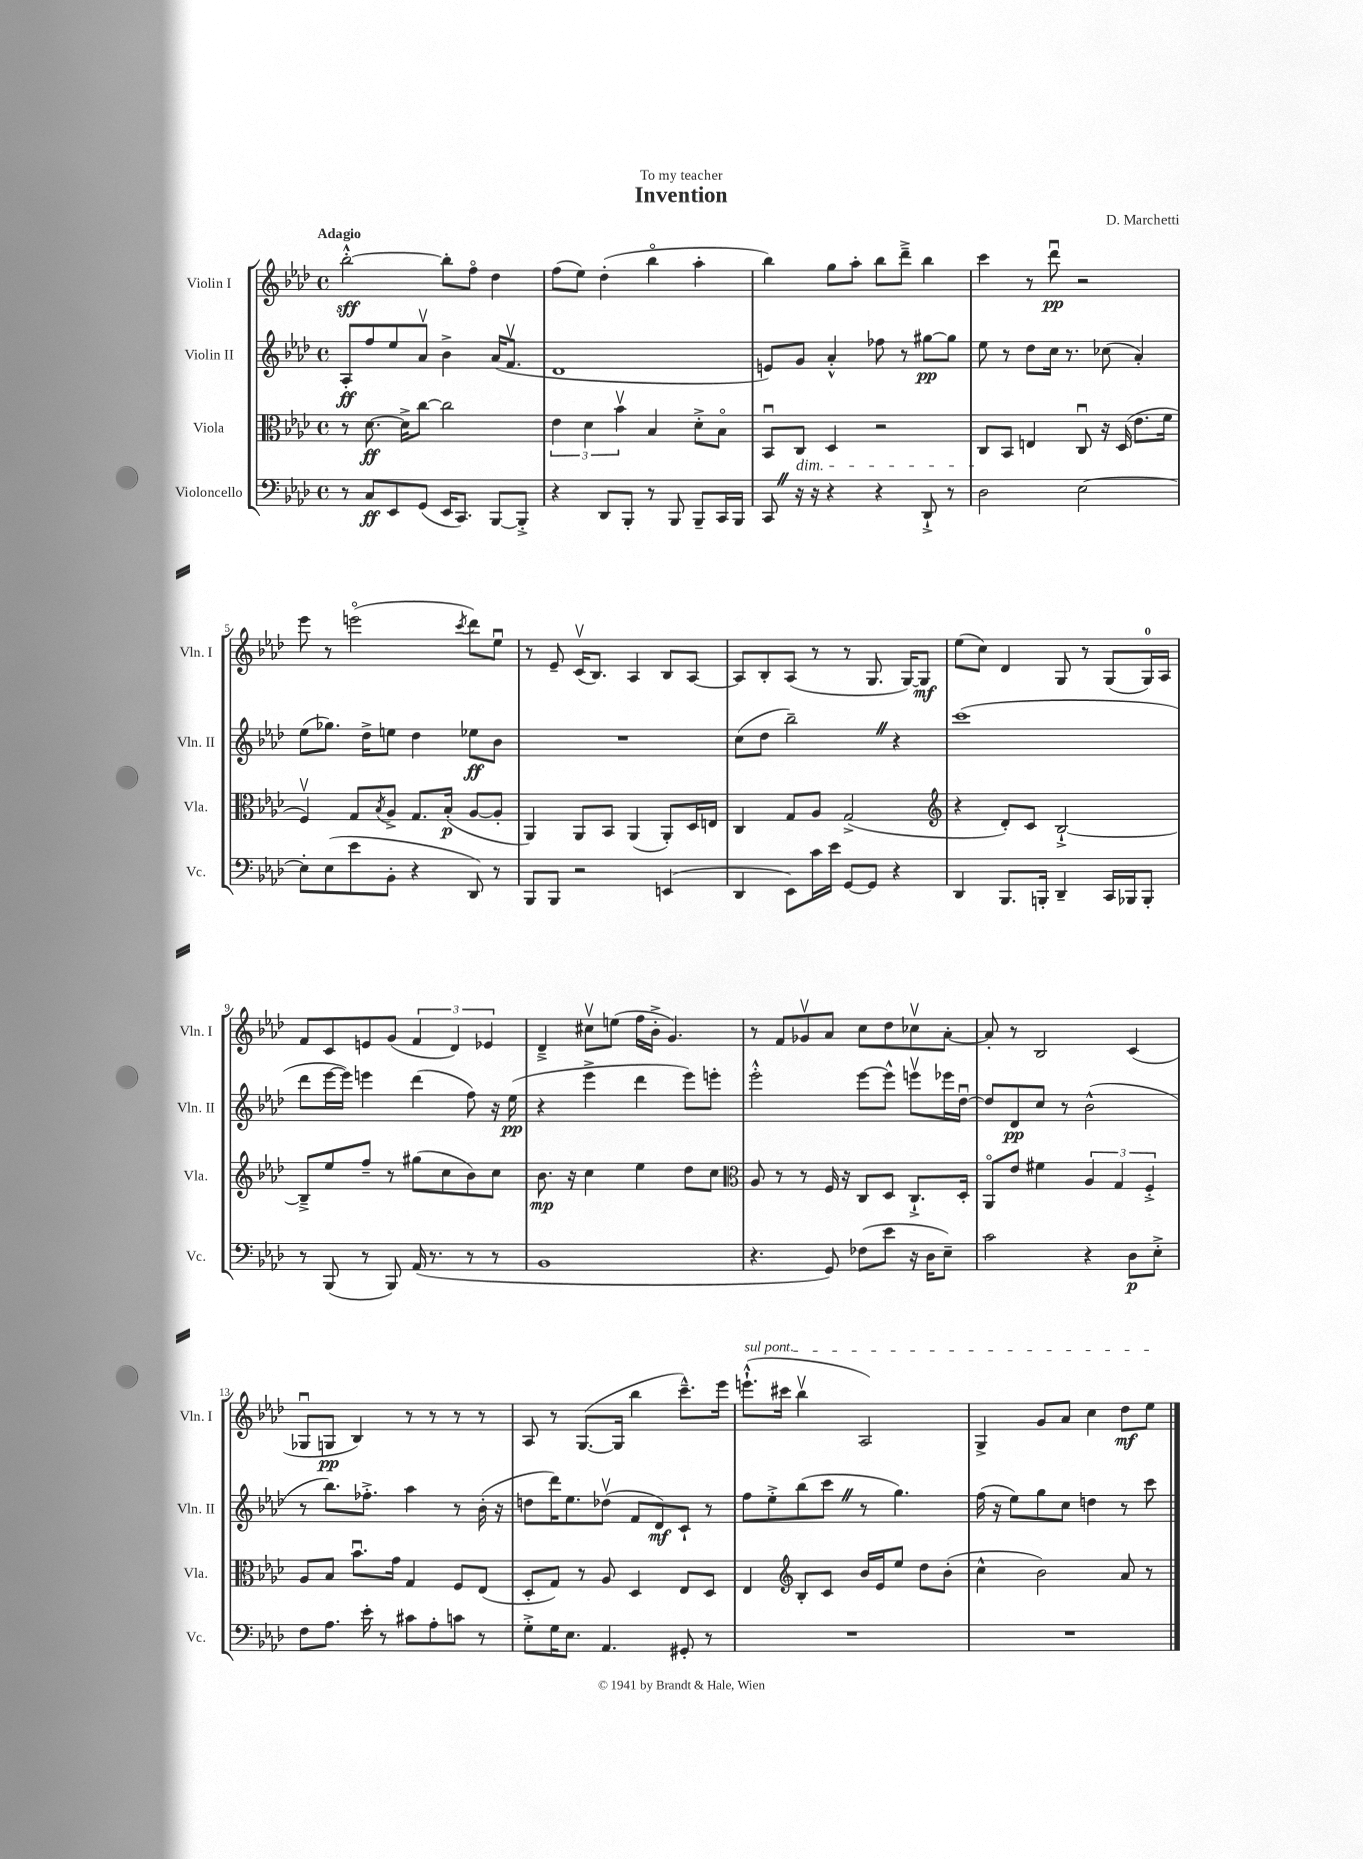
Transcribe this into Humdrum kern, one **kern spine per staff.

**kern	**kern	**kern	**kern
*staff4	*staff3	*staff2	*staff1
*clefF4	*clefC3	*clefG2	*clefG2
*k[b-e-a-d-]	*k[b-e-a-d-]	*k[b-e-a-d-]	*k[b-e-a-d-]
*M4/4	*M4/4	*M4/4	*M4/4
*met(c)	*met(c)	*met(c)	*met(c)
8r	8r	8A-'	[2bb-'^^
8C	[8.d-	8ff	.
8EE-	.	8ee-	.
.	16d-^]	.	.
(8GG	[8cc	8a-v	.
16EE-	2cc]	4b-^	8bb-']
8.CC)	.	.	.
.	.	.	8ffo
[8BBB-	.	(16a-	4dd-
.	.	8.fv	.
8BBB-'^]	.	.	.
=	=	=	=
4r	6e-	1d-	(8ff
.	.	.	8ee-)
.	6d-	.	.
8DD-	.	.	(4dd-'
.	6b-v	.	.
8BBB-'	.	.	.
8r	4B-	.	4bb-o
8BBB-	.	.	.
8BBB-~	8d-'^	.	4aa-'
16CC	8B-o	.	.
16BBB-	.	.	.
=	=	=	=
8CC	8BB-u	8e)	4bb-)
16r	8C	8g	.
16r	.	.	.
4r	4D-	4a-'^^	8gg
.	.	.	8aa-'
4r	2r	8ff-	8bb-
.	.	8r	8ddd-~^
8DD-`^	.	[8gg#	4bb-
8r	.	8gg#]	.
=	=	=	=
2D-	8C	8ee-	4ccc
.	8BB-	8r	.
.	4E	8dd-	8r
.	.	16cc	8ddd-u
.	.	8.r	.
[2E-	8Cu	.	2r
.	16r	(8cc-	.
.	(16D-	.	.
.	8.e-	4a-')	.
.	16f	.	.
=	=	=	=
8E-']	4Fv)	(8ee-	8eee-
(8E-	.	8.gg-)	8r
8e-	8G	.	(2eeeo
.	.	16dd-^	.
.	8qB-	.	.
8BB-'	8A-^	8ee	.
4r	8.G	4dd-	.
.	(16B-'	.	.
.	.	.	8qccc
8DD-)	[8A-	8ee-	8ddd-)
8r	8A-']	8b-	8ee-u
=	=	=	=
8BBB-	4AA-)	1r	8r
8BBB-	.	.	8e-~
2r	8AA-	.	(16cv
.	.	.	8.B-)
.	8BB-	.	.
.	(4AA-	.	4A-
(4EE	8AA-')	.	8B-
.	16D-	.	[8A-
.	16E	.	.
=	=	=	=
4DD-	4C	(8cc	8A-]
.	.	8dd-	8B-'
8EE-)	8G	2bb-~)	(8A-
16c	8A-	.	8r
16e-	.	.	.
[8GG	(2G^	.	8r
8GG]	.	.	8.G
4r	.	4r	.
.	.	.	[16G)
.	.	.	8G]
=	=	=	=
*	*clefG2	*	*
4DD-	4r	(1ccc	(8ee-
.	.	.	8cc)
8.BBB-	8d-')	.	4d-
.	8c	.	.
16BBB'	.	.	.
4DD-~	[2B-`^	.	8G
.	.	.	8r
16CC	.	.	(8G
16BBB-	.	.	.
8BBB-'	.	.	16G)
.	.	.	16A-
=	=	=	=
8r	8B-~^]	8ddd-	8f
(8BBB-	8ee-	[16eee-	8c
.	.	16eee-])	.
8r	8ff~	4eee	8e
8BBB-)	8r	.	(8g
(16AA-	(8gg#	(4ddd-	6f
8.r	.	.	.
.	8cc	.	.
.	.	.	6d-)
8r	8b-)	8ff)	.
.	.	.	6e-
8r	8cc	16r	.
.	.	(16ee-	.
=	=	=	=
1BB-	8.b-	4r	4d-~^
.	16r	.	.
.	4cc	4eee-^	8cc#v
.	.	.	(8ee
.	4ee-	4ddd-	16ff
.	.	.	16b-'^
.	.	.	4.g)
.	8dd-	8eee-)	.
.	8cc	8eee'	.
=	=	=	=
*	*clefC3	*	*
4.r	8A-	2eee-'^^	8r
.	8r	.	8f
.	8r	.	8g-v
8GG)	16F	.	8a-
.	16r	.	.
(8F-	8C	[8eee-	8cc
8e-	8D-	8eee-^^]	8dd-
16r	8.C`^	8eeev	8cc-v
16D-	.	.	.
8E-~)	.	16eee-	[8a-'
.	16D-'	[16dd-u	.
=	=	=	=
2c	8AA-o	8dd-]	8a-']
.	8e-	8d-	8r
.	4f#	8cc	2B-
.	.	8r	.
4r	6A-	(2b-^^	.
.	6G	.	.
8D-	.	.	(4c
.	6F'^	.	.
8E-'^	.	.	.
=	=	=	=
8F	8A-	8r	8G-u
8.A-	8B-	8.bb-)	8G
.	8.b-u	.	4B-)
16e-'	.	8.ff-'^	.
8r	.	.	.
.	16g	.	.
8c#	4G	4aa-	8r
8A-'	.	.	8r
8c	8F	8r	8r
8r	(8E-	(16b-'	8r
.	.	16r	.
=	=	=	=
8G'^	8D-'	8dd	8A-
16G	8G)	16ddd-)	8r
8.E-	.	8.ee-	.
.	8r	.	([8.G
4.AA-	8A-	(8dd-v	.
.	.	.	16G]
.	4D-	8f	4bb-
.	.	8d-)	.
8GG#'	8E-	8c`	8.ccc~^^)
8r	8D-	8r	.
.	.	.	16eee-
=	=	=	=
1r	4E-	8ff	(8.eee`^^
.	.	8ee-'^	.
.	.	.	16ccc#
*	*clefG2	*	*
.	8B-'	(8bb-	4bb-v
.	8c	8ccc	.
.	16b-	8r	2A-)
.	16e-	.	.
.	8ee-	4.gg)	.
.	8dd-	.	.
.	(8b-'	.	.
=	=	=	=
1r	4cc^^	(16ff	4G^
.	.	16r	.
.	.	8ee-)	.
.	2b-)	8gg	8g
.	.	8cc	8a-
.	.	4dd	4cc
.	8a-	8r	8dd-
.	8r	8ccc	8ee-
==	==	==	==
*-	*-	*-	*-
